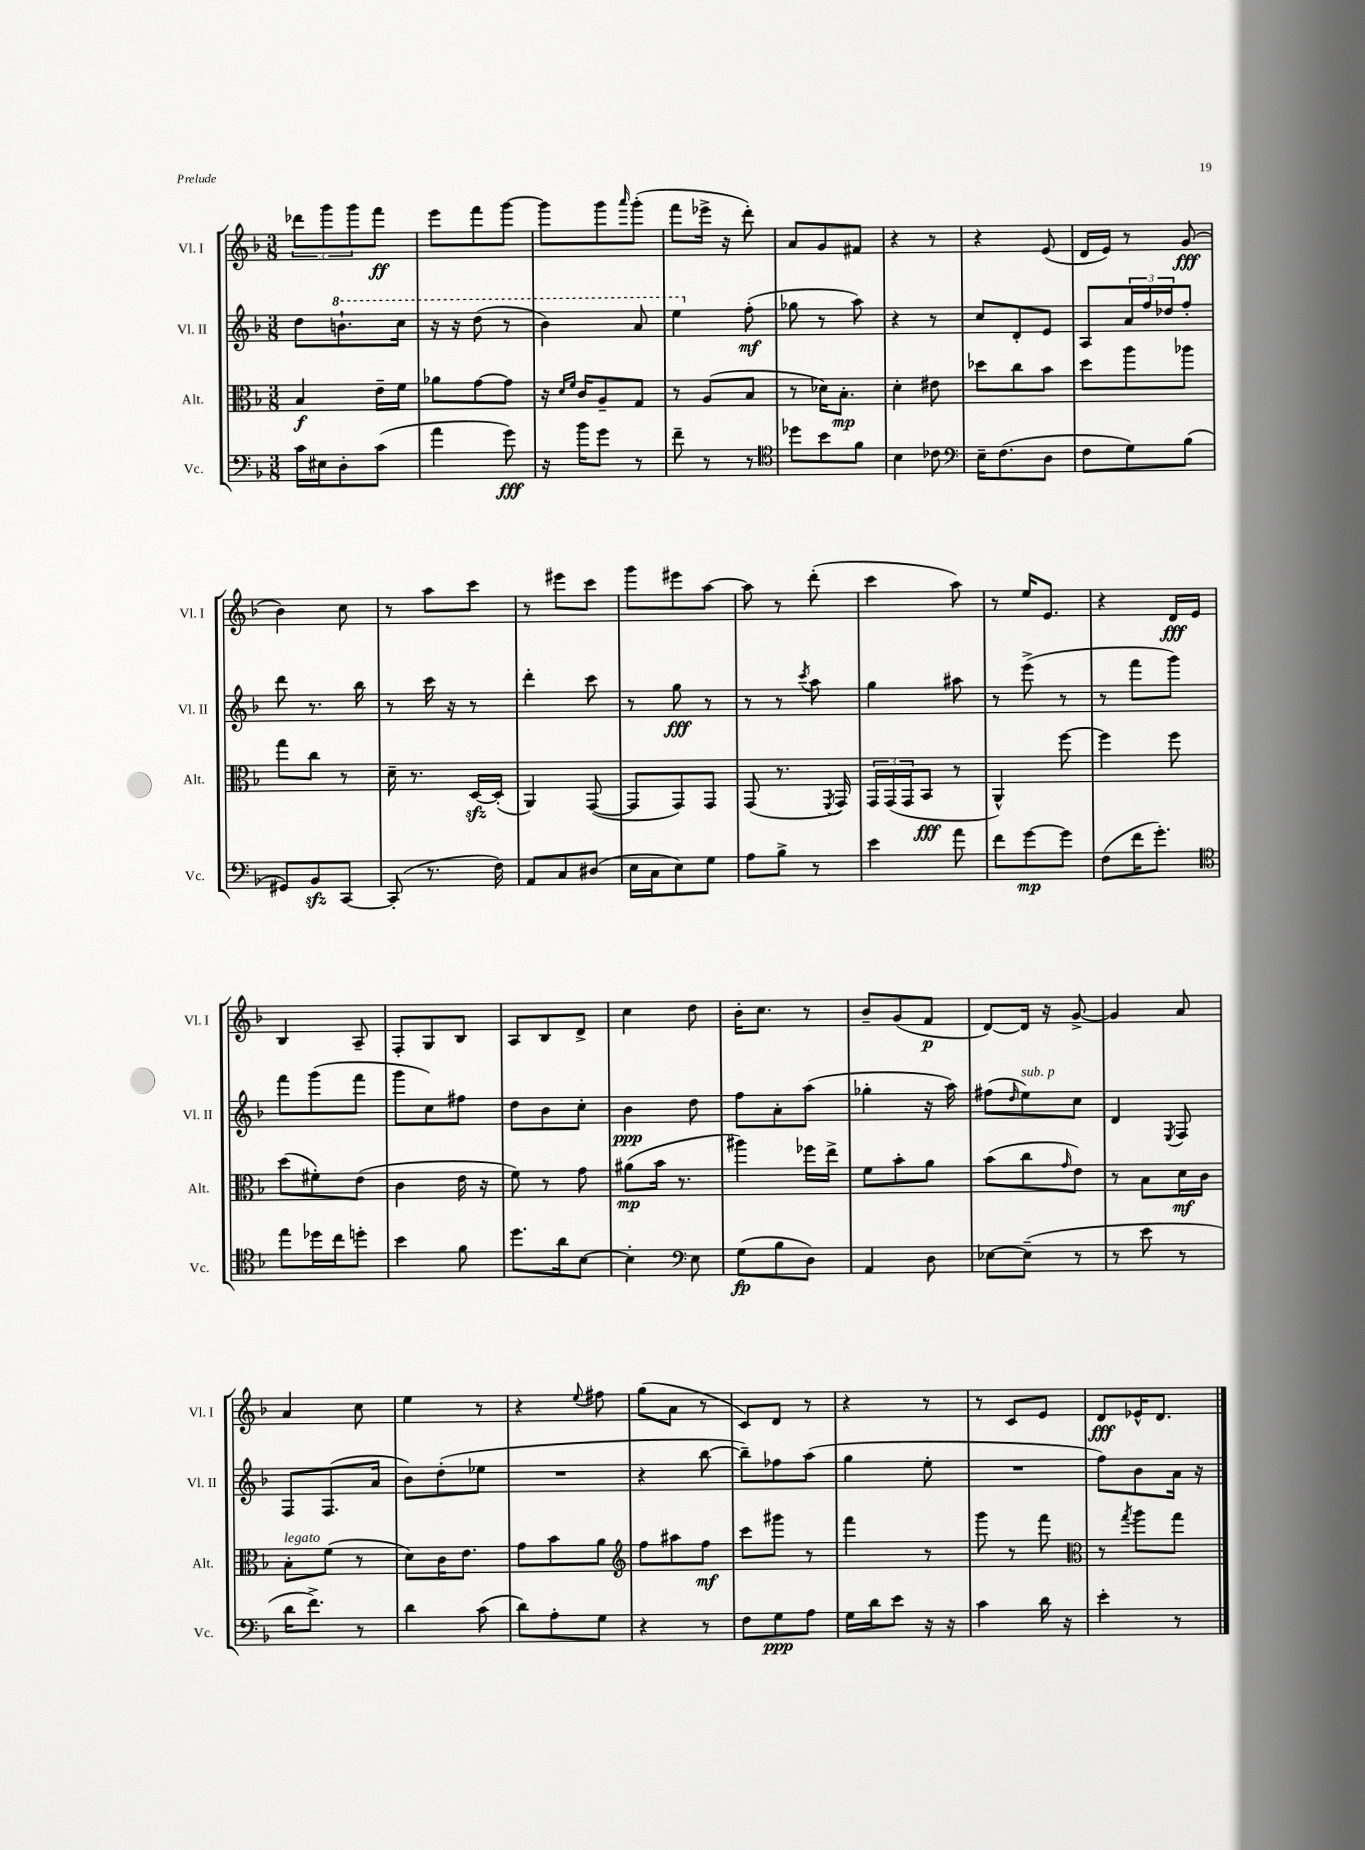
<<
\new StaffGroup <<
\new Staff = "s0" \with { instrumentName = "Vl. I" shortInstrumentName = "Vl. I" } {
    \clef treble \key f \major \numericTimeSignature \time 3/8
    \tuplet 3/2 { des'''8 g'''8 g'''8 } f'''8\ff |
    e'''8 f'''8 g'''8~ |
    g'''8 g'''8 \grace { a'''16 } g'''8-.( |
    f'''8 ees'''16-> r16 d'''8-.) |
    a'8 g'8 fis'8 |
    r4 r8 |
    r4 e'8( |
    d'16 e'16) r8 g'8\fff( |
    bes'4) c''8 |
    r8 a''8 c'''8 |
    r8 eis'''8 c'''8 |
    g'''8 eis'''8 a''8~ |
    a''8 r8 d'''8-.( |
    c'''4 a''8) |
    r8 e''16 e'8. |
    r4 d'16\fff e'16 |
    bes4 a8-- |
    f8-. g8 bes8 |
    a8 bes8 d'8-> |
    c''4 d''8 |
    bes'16-. c''8. r8 |
    bes'8-- g'8( f'8\p |
    d'8~) d'16 r16 g'8~-> |
    g'4 a'8 |
    a'4 c''8 |
    e''4 r8 |
    r4 \appoggiatura { e''8 } fis''8 |
    g''8( a'8 r8 |
    c'8) d'8 r8 |
    r4 r8 |
    r8 c'8 e'8 |
    d'8\fff ees'16-^ d'8. \bar "|." |
}
\new Staff = "s1" \with { instrumentName = "Vl. II" shortInstrumentName = "Vl. II" } {
    \clef treble \key f \major \numericTimeSignature \time 3/8
    d''8 \ottava #1 b''8.-! c'''16 |
    r16 r16 d'''8( r8 |
    bes''4) a''8 |
    e'''4 \ottava #0 f''8-.\mf( |
    ges''8 r8 a''8) |
    r4 r8 |
    c''8 d'8-. e'8 |
    a8 \tuplet 3/2 { a'16 f''16 des''16 } f''8-. |
    d'''8 r8. bes''16 |
    r8 c'''16 r16 r8 |
    d'''4-. c'''8 |
    r8 g''8\fff r8 |
    r8 r8 \acciaccatura { c'''8 } a''8 |
    g''4 ais''8 |
    r8 e'''8->( r8 |
    r8 f'''8 g'''8) |
    f'''8 g'''8( f'''8 |
    g'''8 c''8) fis''8 |
    d''8 bes'8 c''8-. |
    bes'4\ppp d''8 |
    f''8 a'8-. a''8( |
    ges''4-. r16 a''16) |
    fis''8( \grace { d''16 } e''8^\markup { \italic "sub. p" }) c''8 |
    d'4 \acciaccatura { e8 } f8 |
    f8 f8.( a'16 |
    bes'8) d''8-.( ees''8 |
    R4. |
    r4 bes''8~ |
    bes''8--) fes''8 a''8( |
    g''4 e''8-. |
    R4. |
    f''8) bes'8 a'16 r16 \bar "|." |
}
\new Staff = "s2" \with { instrumentName = "Alt." shortInstrumentName = "Alt." } {
    \clef alto \key f \major \numericTimeSignature \time 3/8
    bes4\f e'16-- f'16 |
    aes'8 g'8~ g'8 |
    r16 \grace { d'16 f'16 } c'16 a8-- g8 |
    r8 a8( bes8 |
    r8 des'16) bes8.-.\mp |
    d'4-. eis'8 |
    des''8 c''8 bes'8 |
    d''8 a''8 aes''8 |
    g''8 c''8 r8 |
    d'16-- r8. d16~\sfz d16-.( |
    a,4) g,8~( |
    g,8 g,8) g,8 |
    g,8( r8. \acciaccatura { f,8 } g,16) |
    \tuplet 3/2 { g,16 g,16( g,16 } bes,8\fff r8 |
    a,4-^) f''8~ |
    f''4 f''8 |
    d''8( fis'8-.) e'8( |
    c'4 e'16 r16 |
    f'8) r8 g'8 |
    ais'8\mp( bes'16 r8. |
    ais''4) fes''16 e''16-> |
    f'8 bes'8-. a'8 |
    bes'8( c''8 \grace { g'16 } e'8) |
    r8 bes8 d'16\mf c'16 |
    bes8-.^\markup { \italic "legato" } f'8( r8 |
    d'8) c'16 e'8. |
    g'8 bes'8 a'8 |
    \clef treble f''8 ais''8 f''8\mf |
    c'''8 gis'''8 r8 |
    f'''4 r8 |
    g'''8 r8 f'''8 |
    \clef alto r8 \acciaccatura { g''8 } a''8 g''8 \bar "|." |
}
\new Staff = "s3" \with { instrumentName = "Vc." shortInstrumentName = "Vc." } {
    \clef bass \key f \major \numericTimeSignature \time 3/8
    c'16 eis16 d8-. c'8( |
    a'4 g'8\fff) |
    r16 bes'16 g'8 r8 |
    f'8-- r8 r8 |
    \clef tenor des''8 bes'8 f'8 |
    bes4 ces'8 |
    \clef bass e16-- f8.( d8 |
    f8 g8) bes8( |
    gis,8) bes,8\sfz c,8~ |
    c,8-.( r8. f16) |
    a,8 c8 dis8( |
    e16 c16 e8) g8 |
    a8 bes8-> r8 |
    e'4 a'8 |
    f'8 g'8~\mp g'8 |
    f8( f'16 g'8.-.) |
    \clef tenor e''8 des''16 c''16 d''8-. |
    bes'4 f'8 |
    d''8. a'16 bes8~ |
    bes4-. \clef bass e8 |
    g8\fp( bes8 d8) |
    a,4 d8 |
    ees8~ ees8--( r8 |
    r8 e'8 r8 |
    d'16 f'8.->) r8 |
    d'4 c'8( |
    d'8) a8-. g8 |
    r4 r8 |
    f8 g8\ppp a8 |
    g16 d'16 e'8 r16 r16 |
    c'4 d'16 r16 |
    e'4-. r8 \bar "|." |
}
>>
>>
\layout { \context { \Score \remove "Bar_number_engraver" } }
